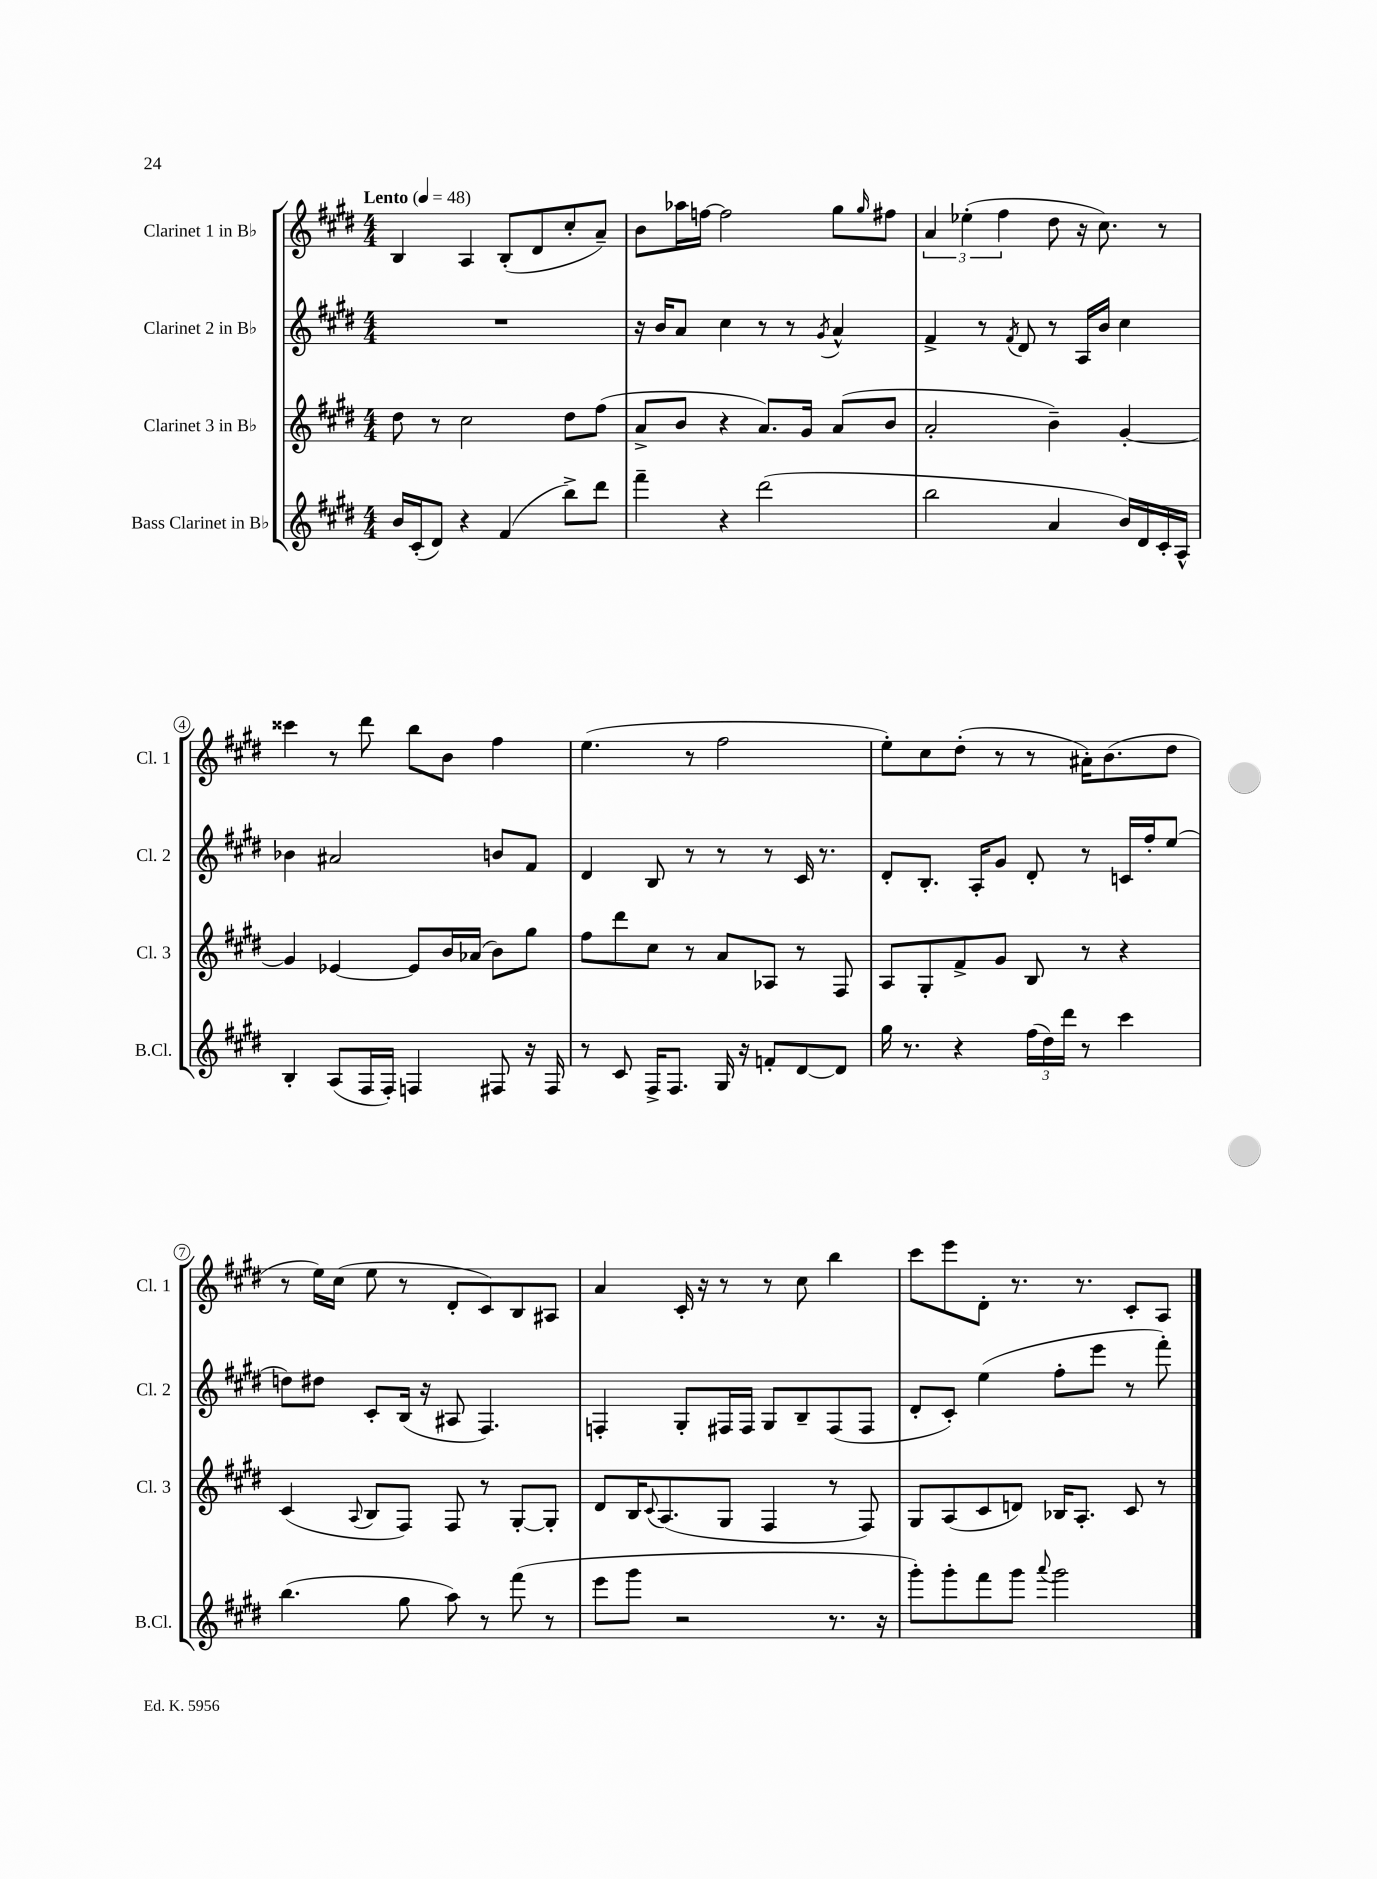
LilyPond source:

<<
\new StaffGroup <<
\new Staff = "s0" \with { instrumentName = "Clarinet 1 in Bb" shortInstrumentName = "Cl. 1" } {
    \clef treble \key e \major \numericTimeSignature \time 4/4 \tempo "Lento" 4 = 48
    b4 a4 b8-.( dis'8 cis''8-. a'8--) |
    b'8 aes''16 f''16~ f''2 gis''8 \grace { gis''16 } fis''8 |
    \tuplet 3/2 { a'4 ees''4-.( fis''4 } dis''8 r16 cis''8.) r8 |
    cisis'''4 r8 dis'''8 b''8 b'8 fis''4 |
    e''4.( r8 fis''2 |
    e''8-.) cis''8 dis''8-.( r8 r8 ais'16-.) b'8.( dis''8 |
    r8 e''16) cis''16( e''8 r8 dis'8-. cis'8) b8 ais8 |
    a'4 cis'16-. r16 r8 r8 cis''8 b''4 |
    cis'''8 e'''8 dis'8-. r8. r8. cis'8-. a8 \bar "|." |
}
\new Staff = "s1" \with { instrumentName = "Clarinet 2 in Bb" shortInstrumentName = "Cl. 2" } {
    \clef treble \key e \major \numericTimeSignature \time 4/4
    R1 |
    r16 b'16 a'8 cis''4 r8 r8 \acciaccatura { gis'8 } a'4-^ |
    fis'4-> r8 \acciaccatura { fis'8 } dis'8 r8 a16 b'16 cis''4 |
    bes'4 ais'2 b'8 fis'8 |
    dis'4 b8 r8 r8 r8 cis'16 r8. |
    dis'8-. b8.-. a16-. gis'8 dis'8-. r8 c'16 fis''16-. e''8( |
    d''8) dis''8 cis'8-. b16( r16 ais8 fis4.) |
    f4-. gis8-. fis16 fis16 gis8 b8-- fis8( fis8 |
    dis'8-. cis'8-.) e''4( fis''8-. e'''8 r8 fis'''8-.) \bar "|." |
}
\new Staff = "s2" \with { instrumentName = "Clarinet 3 in Bb" shortInstrumentName = "Cl. 3" } {
    \clef treble \key e \major \numericTimeSignature \time 4/4
    dis''8 r8 cis''2 dis''8 fis''8( |
    a'8-> b'8 r4 a'8.) gis'16 a'8( b'8 |
    a'2-. b'4--) gis'4~-. |
    gis'4 ees'4~ ees'8 b'16 aes'16( b'8) gis''8 |
    fis''8 dis'''8 cis''8 r8 a'8 aes8 r8 fis8 |
    a8 gis8-. fis'8-> gis'8 b8 r8 r4 |
    cis'4( \appoggiatura { a8 } b8 fis8) fis8 r8 gis8~-. gis8-. |
    dis'8 b16 \appoggiatura { cis'8 } a8.( gis8 fis4 r8 fis8) |
    gis8 a8( cis'8 d'8) bes16 a8.-. cis'8 r8 \bar "|." |
}
\new Staff = "s3" \with { instrumentName = "Bass Clarinet in Bb" shortInstrumentName = "B.Cl." } {
    \clef treble \key e \major \numericTimeSignature \time 4/4
    b'16 cis'16-.( dis'8) r4 fis'4( b''8->) dis'''8 |
    fis'''4-- r4 dis'''2( |
    b''2 a'4 b'16) dis'16 cis'16-. a16-^ |
    b4-. a8( fis16 fis16-.) f4 fis8 r16 fis16 |
    r8 cis'8 fis16-> fis8. gis16 r16 f'8-. dis'8~ dis'8 |
    gis''16 r8. r4 \tuplet 3/2 { fis''16( dis''16) dis'''16 } r8 cis'''4 |
    b''4.( gis''8 a''8) r8 fis'''8( r8 |
    e'''8 gis'''8 r2 r8. r16 |
    gis'''8-.) gis'''8-. fis'''8 gis'''8 \appoggiatura { a'''8 } gis'''2 \bar "|." |
}
>>
>>
\layout { \context { \Score \override BarNumber.stencil = #(make-stencil-circler 0.1 0.3 ly:text-interface::print) } }
